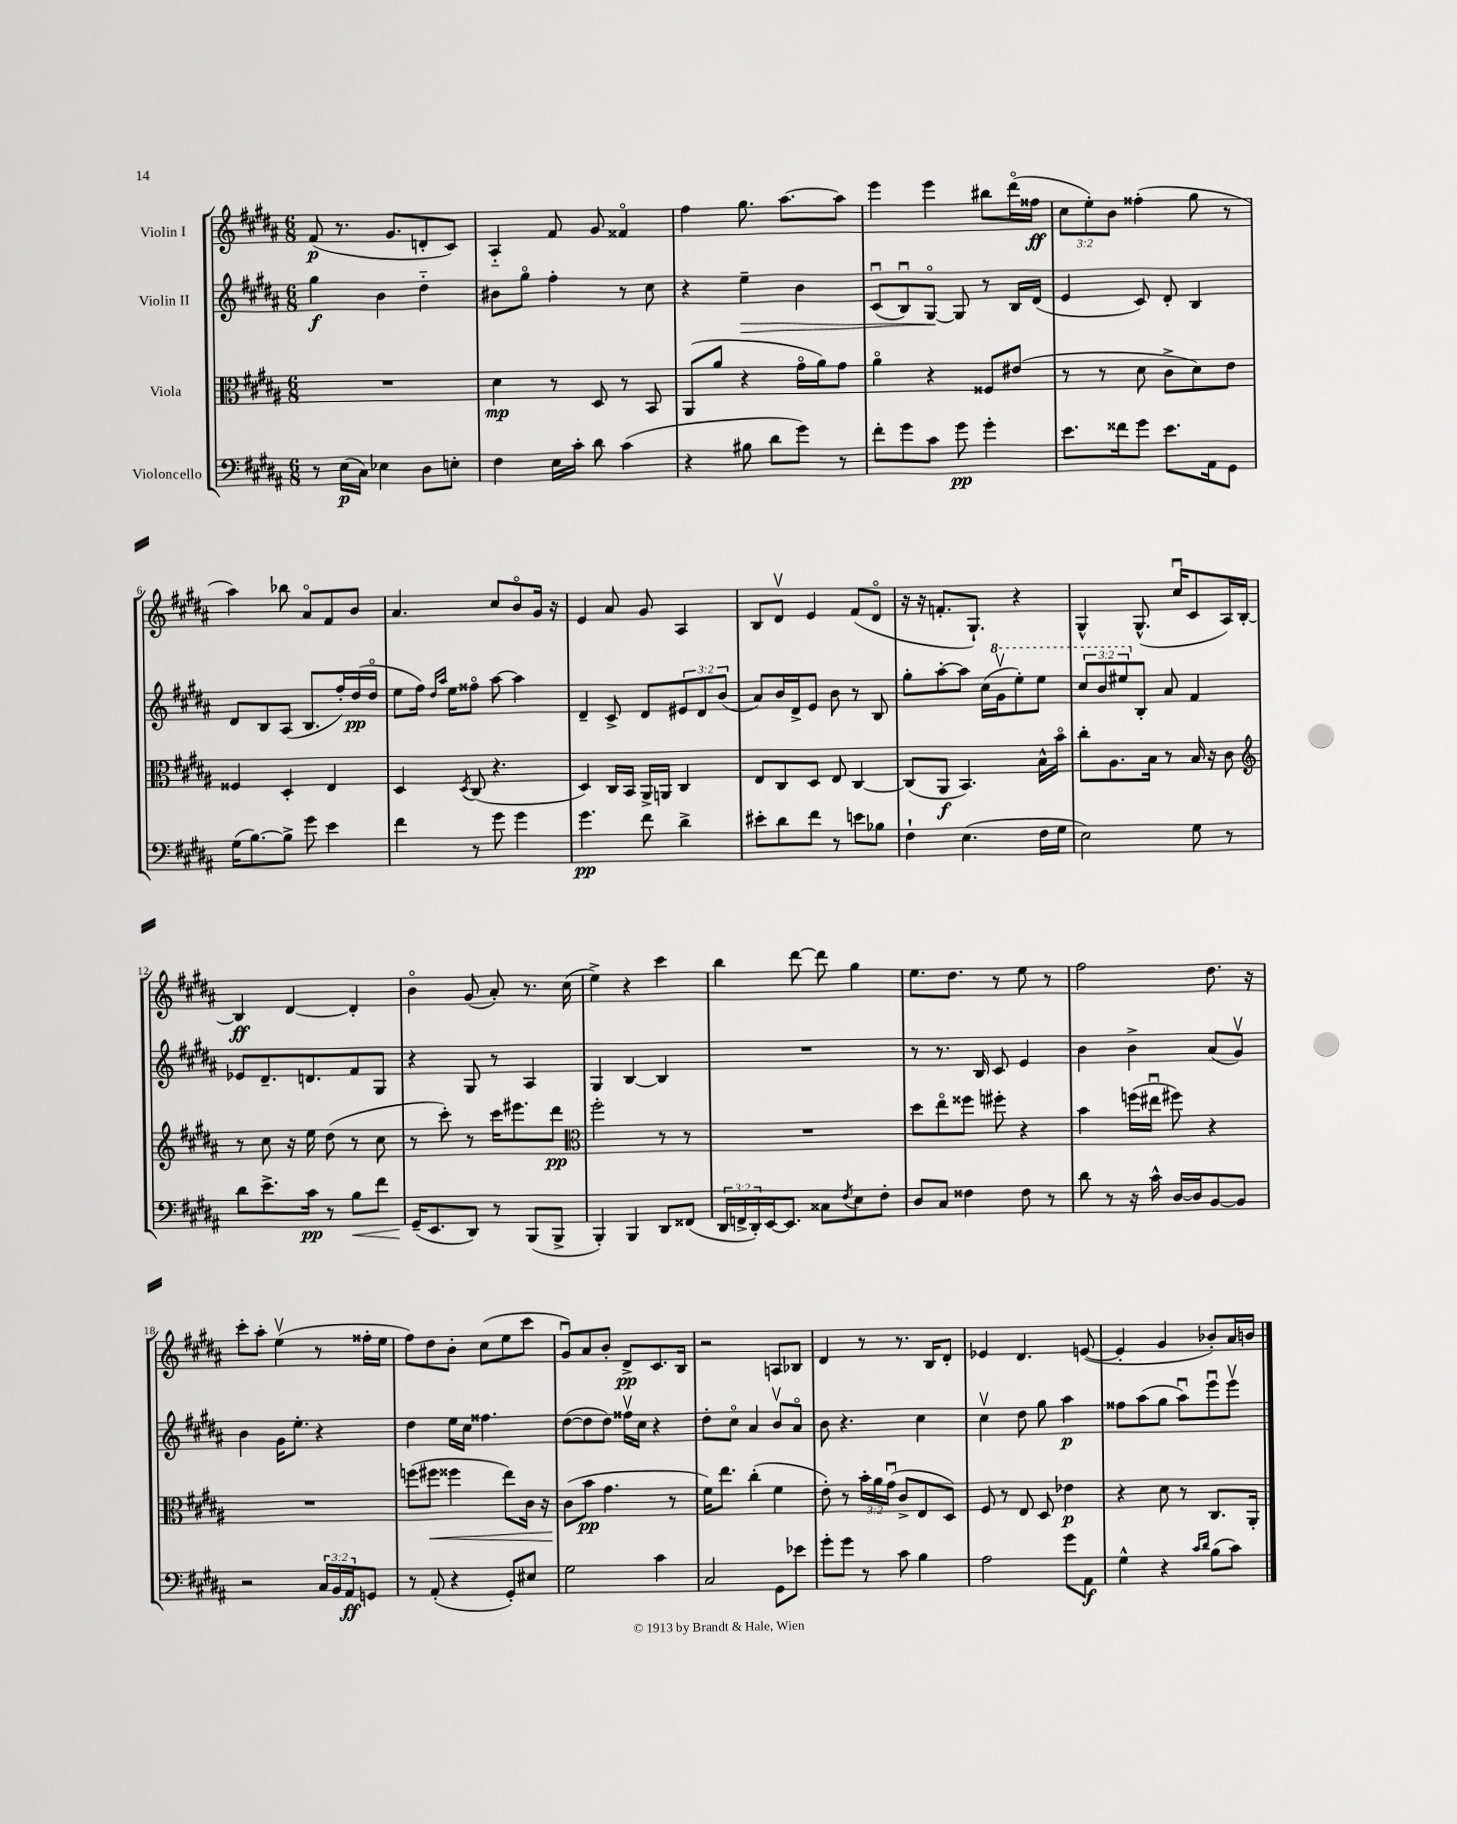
<<
\new StaffGroup <<
\new Staff = "s0" \with { instrumentName = "Violin I" } {
    \clef treble \key b \major \numericTimeSignature \time 6/8 \override Staff.TupletNumber.text = #tuplet-number::calc-fraction-text
    fis'8\p( r8. gis'8. d'8-. cis'8) |
    ais4-_ fis'8 gis'8 fisis'4\flageolet |
    fis''4 gis''8. ais''8.~ ais''8 |
    e'''4 e'''4 bis''8 dis'''16\flageolet( fisis''16\ff |
    \tuplet 3/2 { cis''8 e''8-.) b'8 } fisis''4-.( gis''8 r8 |
    ais''4) bes''8 ais'8\flageolet fis'8 b'8 |
    ais'4. cis''8 b'8\flageolet gis'16 r16 |
    e'4 ais'8 gis'8 ais4 |
    b8 dis'8\upbow e'4 fis'8( dis'8\flageolet |
    r16 r16 f'8.-. gis8.-!) r4 |
    gis4-^ gis8.-^( cis''16\downbow cis'8 ais16) b16~-. |
    b4\ff dis'4~ dis'4-. |
    b'4\flageolet gis'8( ais'8-.) r8. cis''16( |
    e''4->) r4 cis'''4 |
    b''4 dis'''8~ dis'''8 gis''4 |
    e''8. dis''8. r8 e''8 r8 |
    fis''2 dis''8. r16 |
    cis'''8-. ais''8-. e''4\upbow( r8 fisis''16-. e''16 |
    fis''8) dis''8 b'8-. cis''8( e''8 cis'''8 |
    gis'8\downbow) ais'8 b'8-. dis'8->\pp cis'8. b16 |
    r2 a8 bes8 |
    dis'4 r8 r8. b16 dis'8-. |
    ees'4 dis'4. e'8~( |
    e'4-. gis'4 bes'8-.) ais'16 b'16 \bar "|." |
}
\new Staff = "s1" \with { instrumentName = "Violin II" } {
    \clef treble \key b \major \numericTimeSignature \time 6/8 \override Staff.TupletNumber.text = #tuplet-number::calc-fraction-text
    gis''4\f b'4 dis''4-_ |
    bis'8 gis''8\flageolet fis''4-. r8 cis''8 |
    r4 e''4--\> b'4 |
    cis'8\downbow( b8\downbow) gis8~\flageolet\! gis8 r8 b16 dis'16( |
    e'4 cis'8) dis'8-. b4 |
    dis'8 b8 ais8( b8. fis''16-.) dis''16\pp( dis''16\flageolet |
    e''8 fis''16) \grace { dis''16 ais''16 } e''16 fisis''8\flageolet ais''8~ ais''4 |
    dis'4-- cis'8-> dis'8 \tuplet 3/2 { eis'8 dis'8 b'8( } |
    ais'8) b'16 dis'16-> e'8 b'8 r8 b8 |
    gis''8-. ais''8~-. ais''8 cis''16( \ottava #1 gis''16\upbow e'''8-.) e'''8 |
    \tuplet 3/2 { cis'''8 b''8 eis'''8 \ottava #0 } b8-. ais'8 fis'4 |
    ees'8 dis'8.-- d'8. fis'8 gis8 |
    r4 gis8 r8 ais4 |
    gis4 b4~ b4 |
    R2. |
    r8 r8. b16 cis'8 e'4 |
    b'4 b'4-> ais'8( gis'8\upbow) |
    b'4 gis'16 e''8.-. r4 |
    dis''4 e''16 cis''16 fisis''4. |
    dis''8~( dis''8 dis''8) fisis''16\upbow cis''16 r4 |
    dis''8-. cis''8\flageolet ais'4 b'8\upbow ais'8\flageolet |
    b'8 r4. cis''4 |
    cis''4\upbow dis''8 gis''8 ais''4\p |
    fisis''8 ais''8( gis''8 ais''8\downbow) e'''8\downbow e'''8\upbow \bar "|." |
}
\new Staff = "s2" \with { instrumentName = "Viola" } {
    \clef alto \key b \major \numericTimeSignature \time 6/8 \override Staff.TupletNumber.text = #tuplet-number::calc-fraction-text
    R2. |
    dis'4\mp r8 dis8 r8 b,8 |
    ais,8( ais'8 r4 gis'16\flageolet ais'16) gis'8 |
    ais'4\flageolet r4 fisis8 eis'8( |
    r8 r8 dis'8 cis'8-> dis'8) e'8 |
    fisis4 dis4-. e4 |
    dis4 \acciaccatura { dis8 } cis8( r4. |
    dis4) cis16 b,16 ais,16-> a,16 cis4 |
    e8 cis8 dis8 e8 cis4~ |
    cis8( ais,8\f b,4.) b16-^ b'16\flageolet |
    cis''8-. ais8. b16 r8 b16 r16 cis'8 |
    \clef treble r8 cis''8 r16 e''16 dis''8( r8 cis''8 |
    r8 cis'''8-.) r8 cis'''16 eis'''8. dis'''8\pp |
    \clef alto fis''2-. r8 r8 |
    R2. |
    dis''8 e''8\flageolet fisis''8 fis''8-. r4 |
    b'4 f''16( eis''16\downbow fis''8) r4 |
    R2. |
    f''8( fis''8\< fisis''4 e''8) cis'16 r16 |
    cis'8\!( b'8\pp gis'4. r8 |
    fis'16) e''8. cis''4-.( fis'4 |
    e'8-.) r8 \tuplet 3/2 { b'16-. ais'16 gis'16\downbow( } cis'8-> e8 dis8) |
    fis8 r8 e8 dis8 ees'4\p |
    r4 dis'8 r8 cis8. ais,16-. \bar "|." |
}
\new Staff = "s3" \with { instrumentName = "Violoncello" } {
    \clef bass \key b \major \numericTimeSignature \time 6/8 \override Staff.TupletNumber.text = #tuplet-number::calc-fraction-text
    r8 e16\p( cis16) ees4 dis8 e8-. |
    fis4 e16 cis'16-. dis'8 cis'4( |
    r4 bis8 dis'8 gis'8) r8 |
    fis'8-. gis'8 cis'8 gis'8\pp gis'4-. |
    e'8. fisis'16 gis'8 e'8. ais,16 gis,8 |
    gis16( b8.~) b8-> gis'8 e'4 |
    fis'4 r8 gis'8 gis'4 |
    gis'4.\pp fis'8 dis'4-> |
    eis'8-. dis'8 fis'8 r8 e'8 bes8 |
    fis4-! e4.( fis16 gis16 |
    e2) gis8 r8 |
    dis'8 e'8.-> cis'16\pp r8 b8\< fis'8 |
    gis,16--\!( e,8. dis,8) r8 b,,8( b,,8-> |
    b,,4-.) b,,4 dis,8 fisis,8( |
    \tuplet 3/2 { dis,16 f,16-> dis,16-.) } e,16~ e,8. cisis8 \acciaccatura { fis8 } e8 fis8-. |
    dis8 cis8 fisis4 fisis8 r8 |
    dis'8 r8 r16 cis'16-^ dis16~ dis16 b,8~ b,8 |
    r2 \tuplet 3/2 { cis16 b,16 ais,16\ff } g,8 |
    r8 ais,8-.( r4 gis,8-.) eis8 |
    gis2 cis'4 |
    cis2 gis,8 ees'8 |
    gis'8-. gis'8 r8 cis'8 b4 |
    ais2 gis'8 ais,8\f |
    gis4-^ r4 \grace { cis'16 dis'16 } b8( cis'8) \bar "|." |
}
>>
>>
